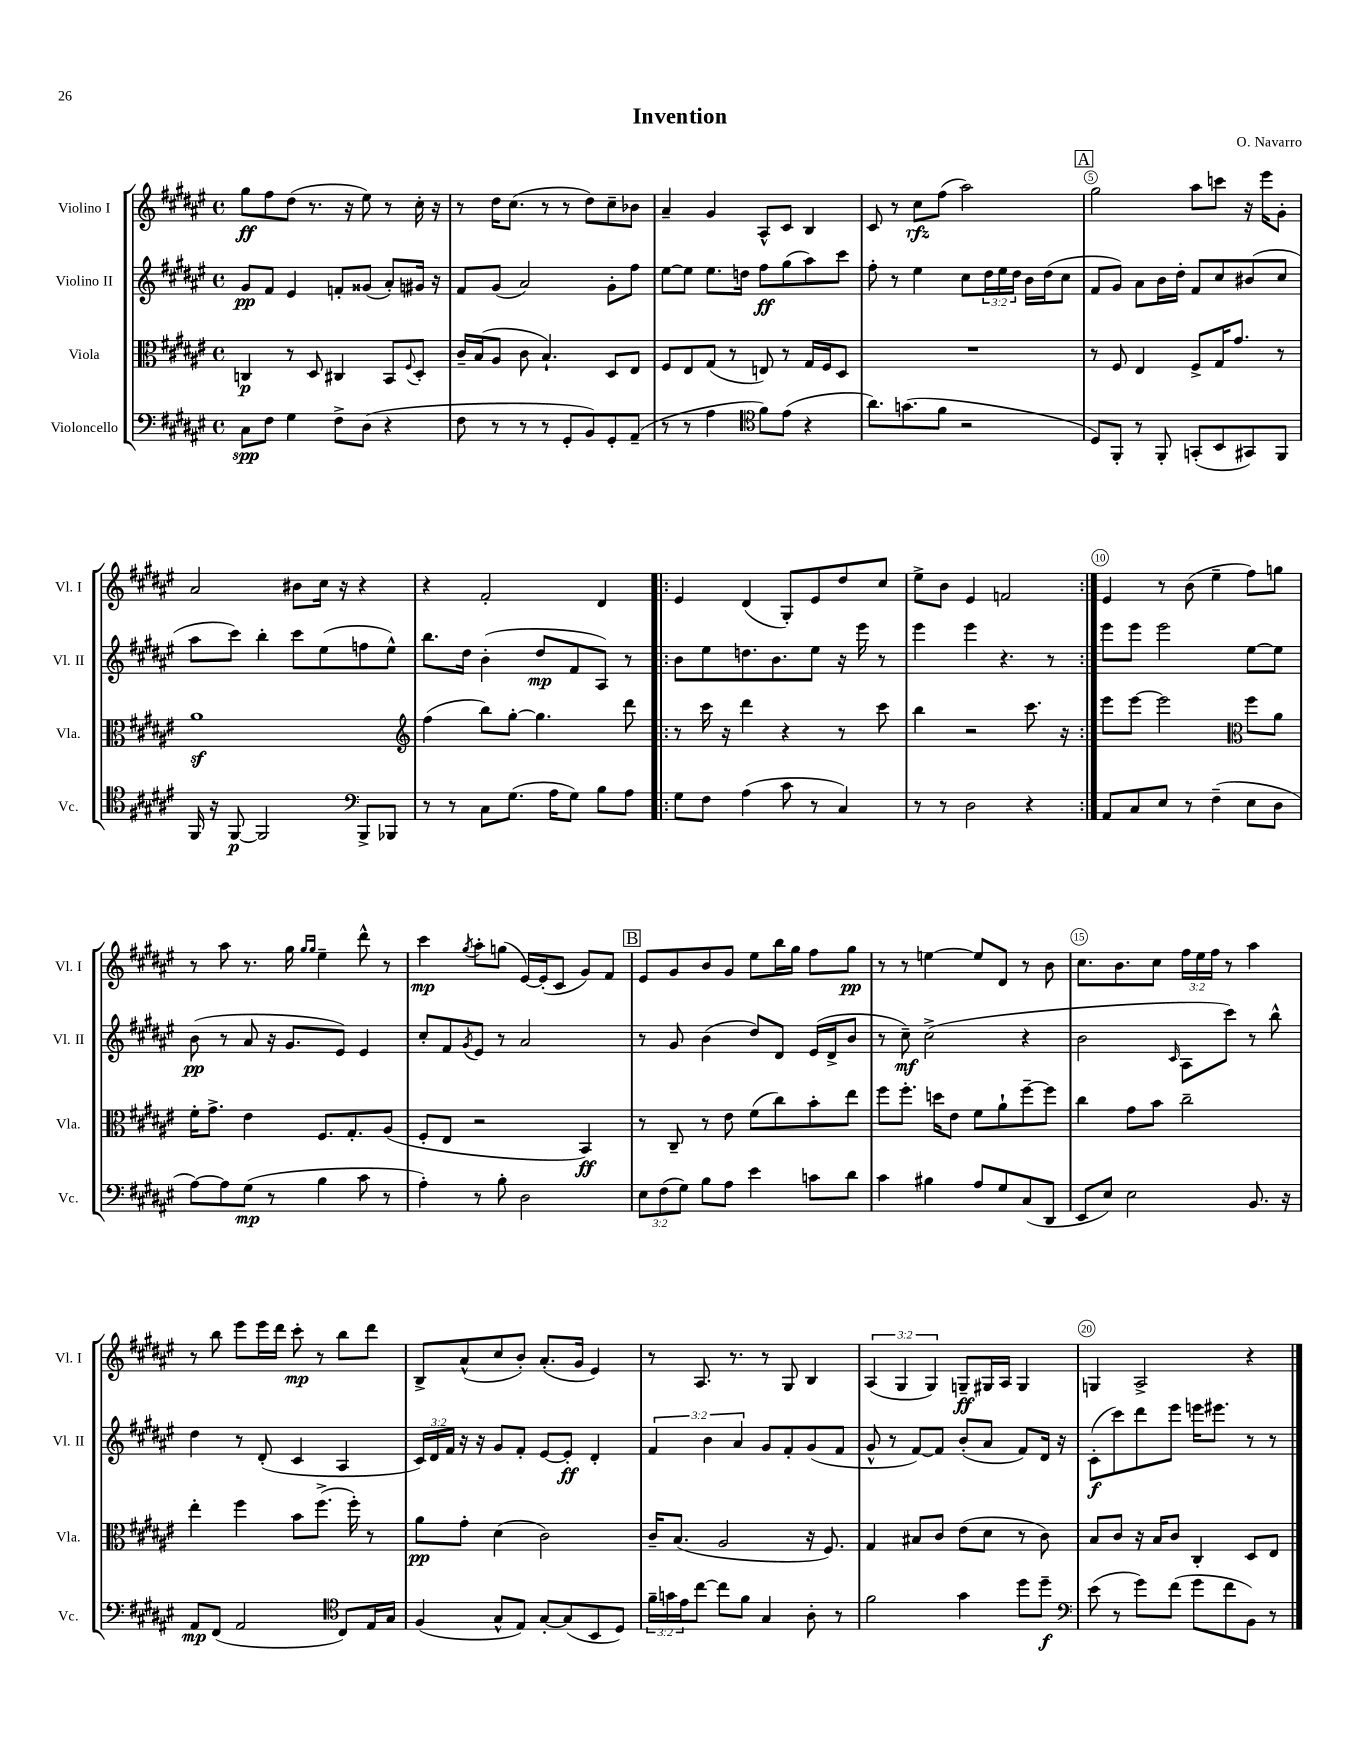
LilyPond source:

\header { title = "Invention" composer = "O. Navarro" }
<<
\new StaffGroup <<
\new Staff = "s0" \with { instrumentName = "Violino I" shortInstrumentName = "Vl. I" } {
    \clef treble \key fis \major \defaultTimeSignature \time 4/4 \override Staff.TupletNumber.text = #tuplet-number::calc-fraction-text
    gis''8\ff fis''8 dis''8( r8. r16 eis''8) r8 cis''16-. r16 |
    r8 dis''16 cis''8.( r8 r8 dis''8) cis''8-- bes'8 |
    ais'4-- gis'4 ais8-^ cis'8 b4 |
    cis'8 r8 cis''8\rfz fis''8( ais''2) |
    \mark \markup { \box "A" } gis''2 ais''8 c'''8 r16 eis'''16 gis'8-. |
    ais'2 bis'8 cis''16 r16 r4 |
    r4 fis'2-. dis'4 |
    \repeat volta 2 { eis'4 dis'4( gis8-.) eis'8 dis''8 cis''8 |
    eis''8-> b'8 eis'4 f'2 | }
    eis'4 r8 b'8( eis''4-- fis''8) g''8 |
    r8 ais''8 r8. gis''16 \grace { gis''16 gis''16 } eis''4-- dis'''8-^ r8 |
    cis'''4\mp \acciaccatura { gis''8 } ais''8-. g''8( eis'16~) eis'16-.( cis'8 gis'8) fis'8 |
    \mark \markup { \box "B" } eis'8 gis'8 b'8 gis'8 eis''8 b''16 gis''16 fis''8 gis''8\pp |
    r8 r8 e''4~ e''8 dis'8 r8 b'8 |
    cis''8. b'8. cis''8 \tuplet 3/2 { fis''16 eis''16 fis''16 } r8 ais''4 |
    r8 b''8 eis'''8 eis'''16 dis'''16 cis'''8-.\mp r8 b''8 dis'''8 |
    b8-> ais'8-^( cis''8 b'8-.) ais'8.-.( gis'16 eis'4) |
    r8 ais8. r8. r8 gis8 b4 |
    \tuplet 3/2 { ais4( gis4 gis4) } g8--\ff gis16 ais16 gis4 |
    g4 ais2-> r4 \bar "|." |
}
\new Staff = "s1" \with { instrumentName = "Violino II" shortInstrumentName = "Vl. II" } {
    \clef treble \key fis \major \defaultTimeSignature \time 4/4 \override Staff.TupletNumber.text = #tuplet-number::calc-fraction-text
    gis'8\pp fis'8 eis'4 f'8-. gisis'8( ais'8-.) gis'16 r16 |
    fis'8 gis'8( ais'2) gis'8-. fis''8 |
    eis''8~ eis''8 eis''8. d''16 fis''8\ff gis''8( ais''8) cis'''8 |
    fis''8-. r8 eis''4 cis''8 \tuplet 3/2 { dis''16 eis''16 dis''16 } b'16 dis''16( cis''8 |
    \mark \markup { \box "A" } fis'8 gis'8) ais'8 b'16 dis''16-. fis'8 cis''8 bis'8( cis''8 |
    ais''8 cis'''8) b''4-. cis'''8 eis''8( f''8 eis''8-^) |
    b''8. dis''16 b'4-.( dis''8\mp fis'8 ais8) r8 |
    \repeat volta 2 { b'8 eis''8 d''8. b'8. eis''8 r16 eis'''16 r8 |
    eis'''4 eis'''4 r4. r8 | }
    eis'''8 eis'''8 eis'''2 eis''8~ eis''8 |
    b'8\pp( r8 ais'8 r16 gis'8. eis'8) eis'4 |
    cis''8-. fis'8 \acciaccatura { gis'8 } eis'8 r8 ais'2 |
    \mark \markup { \box "B" } r8 gis'8 b'4( dis''8) dis'8 eis'16( dis'16-> b'8 |
    r8 cis''8--\mf) cis''2->( r4 |
    b'2 \grace { cis'16 } ais8 cis'''8) r8 b''8-^ |
    dis''4 r8 dis'8-.( cis'4 ais4 |
    \tuplet 3/2 { cis'16) dis'16 fis'16 } r16 r16 gis'8 fis'8-. eis'8~ eis'8-.\ff dis'4-. |
    \tuplet 3/2 { fis'4 b'4 ais'4 } gis'8 fis'8-. gis'8( fis'8 |
    gis'8-^ r8 fis'8~) fis'8 b'8-.( ais'8 fis'8) dis'16 r16 |
    cis'8-.\f( cis'''8) dis'''8 eis'''8 e'''16 eis'''8. r8 r8 \bar "|." |
}
\new Staff = "s2" \with { instrumentName = "Viola" shortInstrumentName = "Vla." } {
    \clef alto \key fis \major \defaultTimeSignature \time 4/4
    c4\p r8 dis8 cis4 b,8 \appoggiatura { fis8 } dis8-. |
    cis'16-- b16( ais8 cis'8 b4.-!) dis8 eis8 |
    fis8 eis8 gis8( r8 e8) r8 gis16 fis16 dis8 |
    R1 |
    \mark \markup { \box "A" } r8 fis8 eis4 fis8-> gis16 gis'8. r8 |
    ais'1\sf |
    \clef treble fis''4( b''8) gis''8~-. gis''4. dis'''8 |
    \repeat volta 2 { r8 cis'''16 r16 dis'''4 r4 r8 cis'''8 |
    b''4 r2 cis'''8. r16 | }
    eis'''8 eis'''8~ eis'''2 \clef alto fis''8 ais'8 |
    fis'16-. gis'8.-> eis'4 fis8. gis8.-. ais8( |
    fis8-. eis8 r2 b,4\ff) |
    \mark \markup { \box "B" } r8 cis8-- r8 eis'8 fis'8( cis''8) b'8-. eis''8 |
    fis''8 fis''8.-. d''16 eis'8 fis'8 ais'8-! fis''8~-- fis''8 |
    cis''4 gis'8 b'8 cis''2-- |
    eis''4-. fis''4 b'8 fis''8.->( fis''16-.) r8 |
    ais'8\pp gis'8-. dis'4( cis'2) |
    cis'16-- b8.( ais2 r16 fis8.) |
    gis4 bis8 cis'8 eis'8( dis'8 r8 cis'8) |
    b8 cis'8 r16 b16 cis'8 cis4-. dis8 eis8 \bar "|." |
}
\new Staff = "s3" \with { instrumentName = "Violoncello" shortInstrumentName = "Vc." } {
    \clef bass \key fis \major \defaultTimeSignature \time 4/4 \override Staff.TupletNumber.text = #tuplet-number::calc-fraction-text
    cis8\spp fis8 gis4 fis8-> dis8( r4 |
    fis8 r8 r8 r8 gis,8-. b,8) gis,8-. ais,8--( |
    r8 r8 ais4 \clef tenor fis'8) eis'8( r4 |
    ais'8.) g'8.( fis'8 r2 |
    \mark \markup { \box "A" } dis8) fis,8-. r8 fis,8-. g,8-.( b,8 gis,8) fis,8 |
    fis,16 r16 fis,8~\p fis,2 \clef bass b,,8-> bes,,8 |
    r8 r8 cis8 gis8.( ais16 gis8) b8 ais8 |
    \repeat volta 2 { gis8 fis8 ais4( cis'8 r8 cis4) |
    r8 r8 dis2 r4 | }
    ais,8 cis8 eis8 r8 fis4--( eis8 dis8 |
    ais8~) ais8 gis8\mp( r8 b4 cis'8 r8 |
    ais4-.) r8 b8-. dis2 |
    \mark \markup { \box "B" } \tuplet 3/2 { eis8 fis8( gis8) } b8 ais8 eis'4 c'8 dis'8 |
    cis'4 bis4 ais8 gis8 cis8( dis,8 |
    eis,8 eis8) eis2 b,8. r16 |
    ais,8\mp fis,8( ais,2 \clef tenor cis8) eis16 gis16 |
    fis4( gis8-^ eis8) gis8~-. gis8( b,8 dis8) |
    \tuplet 3/2 { fis'16-- g'16 eis'16 } cis''8~ cis''8 fis'8 gis4 ais8-. r8 |
    fis'2 gis'4 dis''8 dis''8--\f |
    \clef bass eis'8( r8 gis'8) fis'8( gis'8 fis'8 b,8) r8 \bar "|." |
}
>>
>>
\layout { \context { \Score \override BarNumber.break-visibility = ##(#f #t #t) barNumberVisibility = #(every-nth-bar-number-visible 5) \override BarNumber.stencil = #(make-stencil-circler 0.1 0.3 ly:text-interface::print) } }
